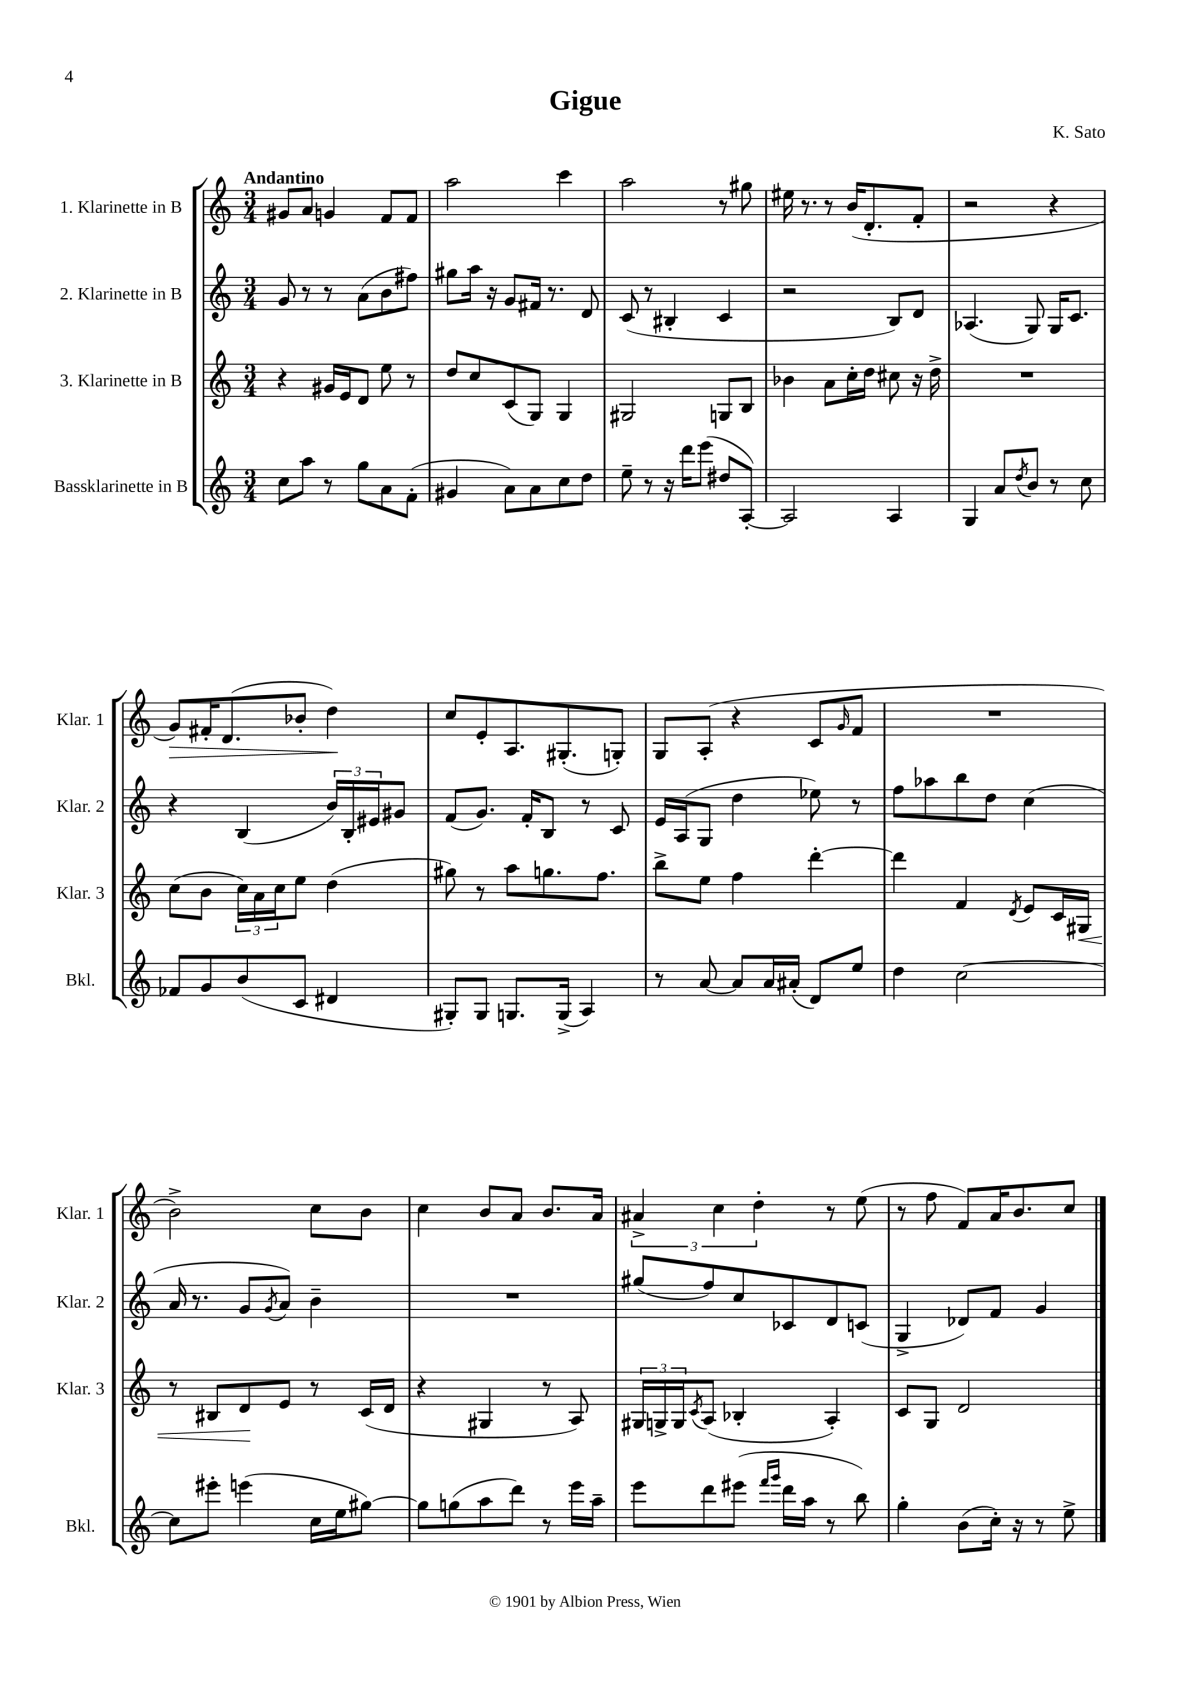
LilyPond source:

\header { title = "Gigue" composer = "K. Sato" }
<<
\new StaffGroup <<
\new Staff = "s0" \with { instrumentName = "1. Klarinette in B" shortInstrumentName = "Klar. 1" } {
    \clef treble \key c \major \numericTimeSignature \time 3/4 \tempo "Andantino"
    gis'8 a'8 g'4 f'8 f'8 |
    a''2 c'''4 |
    a''2 r8 gis''8 |
    eis''16 r8. r8 b'16( d'8.-. f'8-. |
    r2 r4 |
    g'8\>) fis'16-. d'8.( bes'8-. d''4\!) |
    c''8 e'8-. a8. gis8.-.( g8-.) |
    g8 a8-.( r4 c'8 \grace { g'16 } f'8 |
    R2. |
    b'2->) c''8 b'8 |
    c''4 b'8 a'8 b'8. a'16 |
    \tuplet 3/2 { ais'4-> c''4 d''4-. } r8 e''8( |
    r8 f''8 f'8) a'16 b'8. c''8 \bar "|." |
}
\new Staff = "s1" \with { instrumentName = "2. Klarinette in B" shortInstrumentName = "Klar. 2" } {
    \clef treble \key c \major \numericTimeSignature \time 3/4
    g'8 r8 r8 a'8( b'8 fis''8) |
    gis''8 a''16 r16 g'8 fis'16 r8. d'8 |
    c'8( r8 bis4-. c'4 |
    r2 b8) d'8 |
    aes4.( g8) g16 c'8. |
    r4 b4( \tuplet 3/2 { b'16) b16-. eis'16 } gis'8 |
    f'8( g'8.) f'16-. b8 r8 c'8 |
    e'16 a16( g8 d''4 ees''8) r8 |
    f''8 aes''8 b''8 d''8 c''4( |
    a'16 r8. g'8 \acciaccatura { g'8 } a'8) b'4-- |
    R2. |
    gis''8( f''8) c''8 ces'8 d'8 c'8( |
    g4-> des'8) f'8 g'4 \bar "|." |
}
\new Staff = "s2" \with { instrumentName = "3. Klarinette in B" shortInstrumentName = "Klar. 3" } {
    \clef treble \key c \major \numericTimeSignature \time 3/4
    r4 gis'16 e'16 d'8 e''8 r8 |
    d''8 c''8 c'8( g8) g4 |
    gis2 g8 b8 |
    bes'4 a'8 c''16-. d''16 cis''8 r16 d''16-> |
    R2. |
    c''8( b'8 \tuplet 3/2 { c''16) a'16 c''16 } e''8 d''4( |
    gis''8) r8 a''8 g''8. f''8. |
    b''8-> e''8 f''4 d'''4~-. |
    d'''4 f'4 \acciaccatura { d'8 } e'8 c'16 gis16\< |
    r8 bis8 d'8\! e'8 r8 c'16( d'16 |
    r4 gis4 r8 a8) |
    \tuplet 3/2 { gis16 g16-> g16 } \acciaccatura { c'8 } a8( bes4-. a4-.) |
    c'8 g8 d'2 \bar "|." |
}
\new Staff = "s3" \with { instrumentName = "Bassklarinette in B" shortInstrumentName = "Bkl." } {
    \clef treble \key c \major \numericTimeSignature \time 3/4
    c''8 a''8 r8 g''8 a'8 f'8-.( |
    gis'4 a'8) a'8 c''8 d''8 |
    e''8-- r8 r16 d'''16 e'''8( dis''8 a8~-.) |
    a2 a4 |
    g4 a'8 \acciaccatura { d''8 } b'8 r8 c''8 |
    fes'8 g'8 b'8( c'8 dis'4 |
    gis8-.) gis8 g8. g16->( a4) |
    r8 a'8~ a'8 a'16 ais'16-.( d'8) e''8 |
    d''4 c''2~ |
    c''8 eis'''8-. e'''4( c''16 e''16 gis''8~) |
    gis''8 g''8( a''8 d'''8) r8 e'''16 a''16-- |
    e'''8 d'''8 eis'''8( \grace { f'''16 g'''16 } d'''16 a''16 r8 b''8) |
    g''4-. b'8( c''16-.) r16 r8 e''8-> \bar "|." |
}
>>
>>
\layout { \context { \Score \remove "Bar_number_engraver" } }
